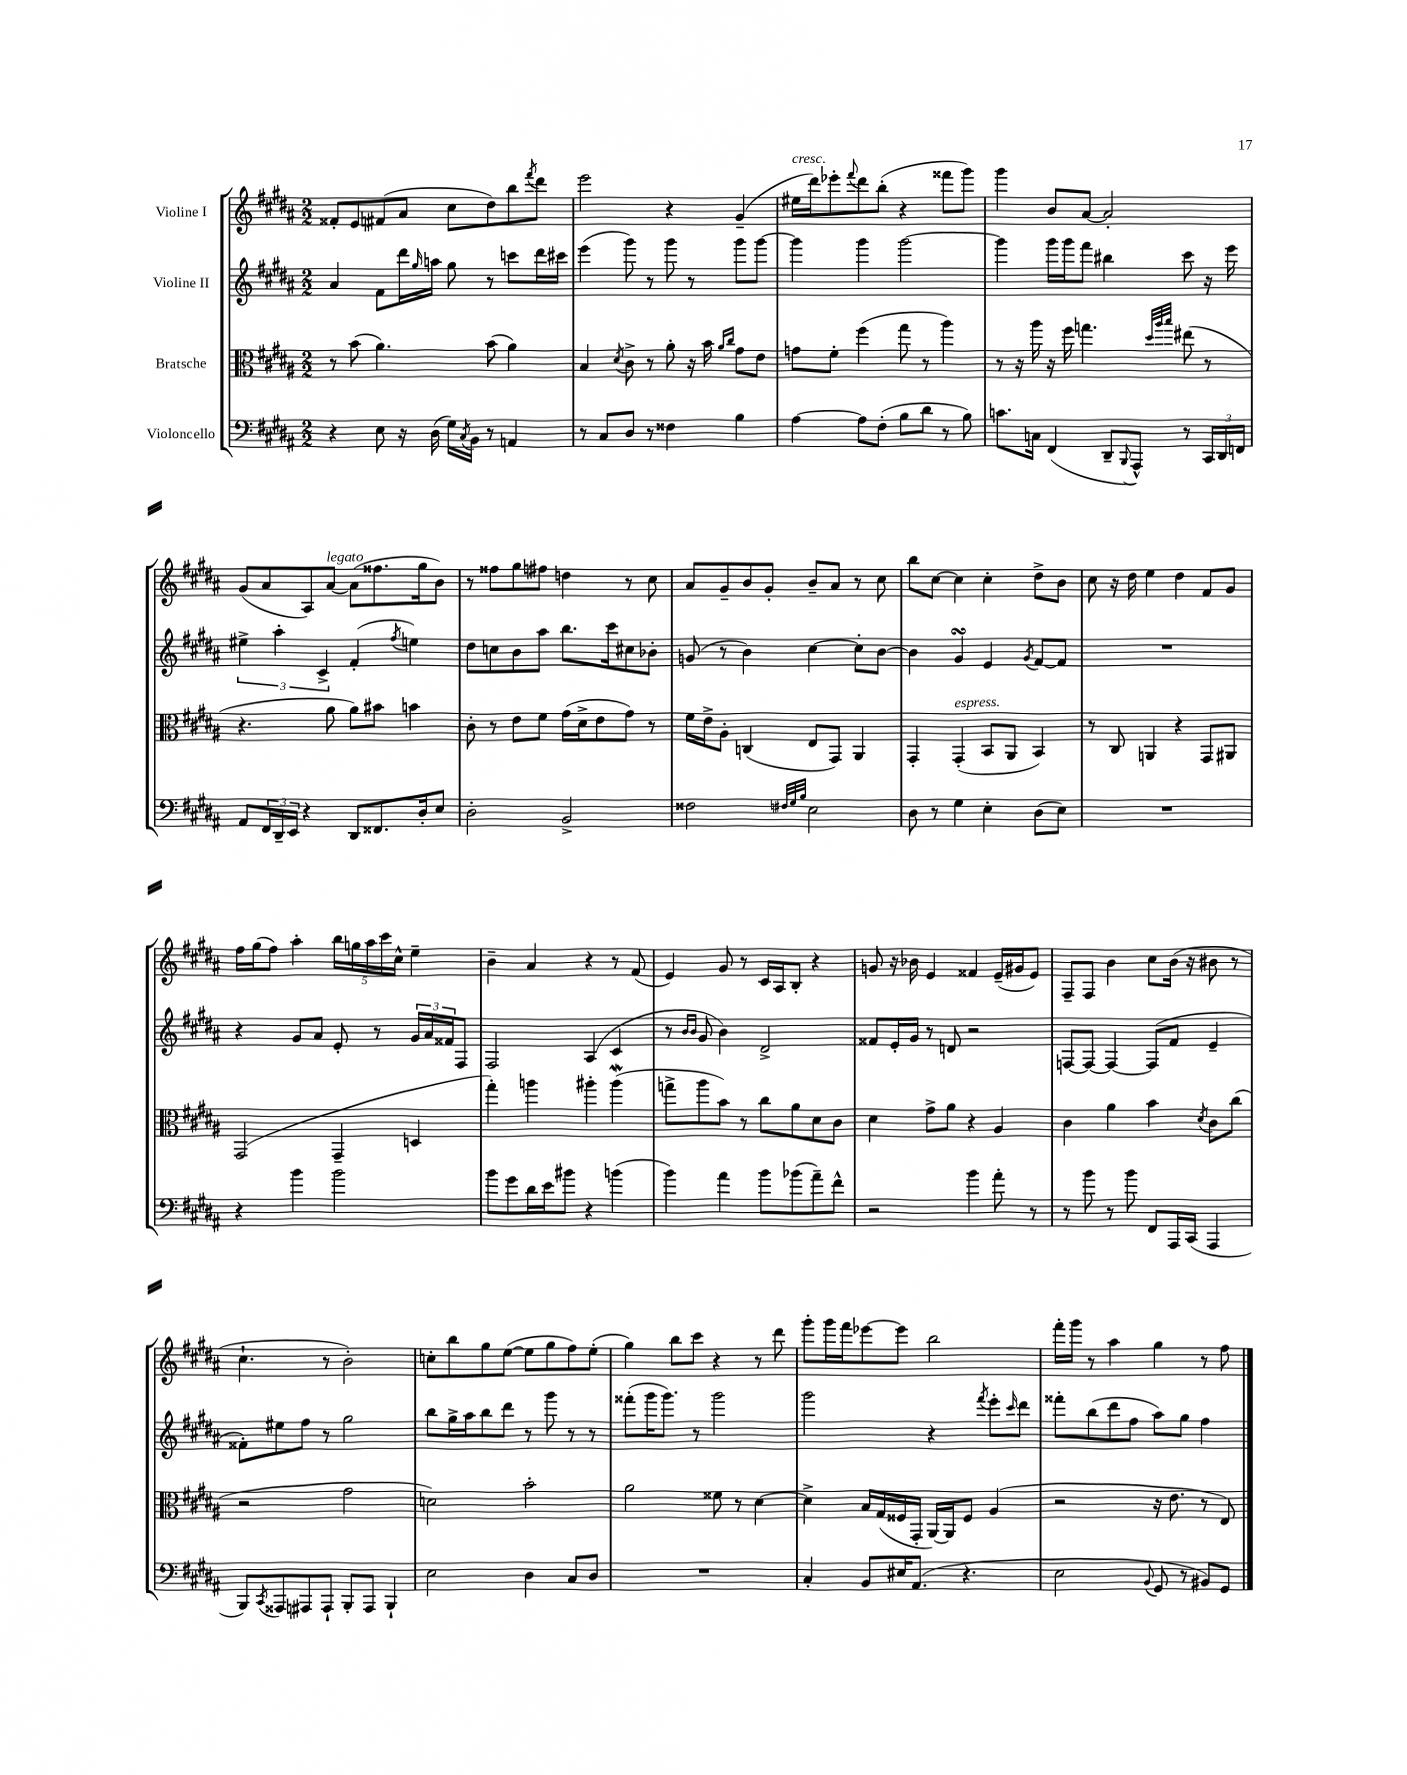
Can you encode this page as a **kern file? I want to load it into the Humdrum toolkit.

**kern	**kern	**kern	**kern
*part4	*part3	*part2	*part1
*staff4	*staff3	*staff2	*staff1
*I"Violoncello	*I"Bratsche	*I"Violine II	*I"Violine I
*clefF4	*clefC3	*clefG2	*clefG2
*k[f#c#g#d#a#]	*k[f#c#g#d#a#]	*k[f#c#g#d#a#]	*k[f#c#g#d#a#]
*M2/2	*M2/2	*M2/2	*M2/2
=1	=1	=1	=1
4r	8r	4a#/	8f##X'/L
.	(8b\	.	8e/
8E\	4.a#\)	8f#\L	(8f#X/
16r	.	16ddd#\L	8a#/J
.	.	16qqgg#/	.
(16D#\	.	16aan\JJ	.
16G#\LL)	.	8gg#\	8cc#\L
8qC#/	.	.	.
16BB\JJ	.	.	.
8r	(8b\	8r	8dd#\)
4AAn/	4a#\)	8cccn\L	8bb\
.	.	.	8qfff#/
.	.	16ddd#\L	8ddd#\J
.	.	16ccc#X\JJ	.
=2	=2	=2	=2
8r	4B/	(4eee\	2eee\
8C#/L	.	.	.
.	8qd#/	.	.
8D#/J	8c#^\	8ggg#\)	.
8r	8r	8r	.
4F##X\	8a#'\	8ggg#\	4r
.	16r	8r	.
.	16b\	.	.
.	16qqa#/LL	.	.
.	16qqcc#/JJ	.	.
4B\	8g#\L	8ggg#\L	(4g#~/
.	8e\J	[8ggg#\J	.
=3	=3	=3	=3
!	!	!	!LO:TX:a:i:t=cresc.
[4A#\	8gn\L	4ggg#\]	16ee#X\LL
.	.	.	16ddd#\J)
.	8f#'\J	.	8eee-X'\
.	.	.	8qqfff#/
8A#\L]	(4ff#\	4ggg#\	8ddd#\
(8F#'\J	.	.	(8bb'\J
8B\L	8gg#\	[2ggg#\	4r
8d#\J	8r	.	.
8r	4aa#\)	.	8fff##X\L
8B\)	.	.	8ggg#\J)
=4	=4	=4	=4
8.cn\L	8r	4ggg#\]	4ggg#\
.	16r	.	.
16Cn\Jk	16aa#\	.	.
(4FF#/	16r	16ggg#\LL	8b/L
.	16ff#\	16ggg#\J	.
.	4.ggn\	8fff#\J	[8a#/J
8DD#~/L	.	4bb#X\	2a#'/]
8qqBBB/	.	.	.
8AAA#^^/J)	.	.	.
.	32qqdd#/LLL	.	.
.	32qqaa#/	.	.
.	32qqbb/JJJ	.	.
8r	(8ee#X\	8ccc#\	.
24CC#/LL	8r	16r	.
24DD#/	.	.	.
.	.	16eee\	.
24FFn/JJ	.	.	.
!!LO:LB:g=z
=5	=5	=5	=5
8AA#/L	4.r	6ee#X^\	(8g#/L
24FF#/L	.	.	8a#/
24DD#~/	.	6aa#'\	.
24EE/JJ	.	.	.
4r	.	.	8A#/)
.	.	6c#^/	.
!	!	!	!LO:TX:a:i:t=legato
.	8a#\	.	[8a#/J
8DD#/L	8a#\L)	(4f#'/	(8a#\L]
8.FF##X/	8b#X\J	.	8.ff##X\
.	.	8qff#/	.
.	4bn\	4een\)	.
16D#'/k	.	.	16gg#\k
8E/J	.	.	8b\J)
=6	=6	=6	=6
2D#'\	8c#'\	8dd#\L	8r
.	8r	8ccn\	8ff##X\L
.	8e\L	8b\	8gg#\
.	8f#\J	8aa#\J	8ff#X\J
2BB^/	(16g#\LL	8.bb\L	4ddn\
.	16d#^\J	.	.
.	8e\	.	.
.	.	16ccc#\k	.
.	8g#\J)	8cc#X\	8r
.	8r	8b-X'\J	8cc#\
=7	=7	=7	=7
2F##X\	16f#\LL	(8gn/	8a#/L
.	16e^\J	.	.
.	8A#'\J	8r	8g#~/
.	(4Cn/	4b\)	8b/
.	.	.	8g#'/J
32qqF#X/LLL	.	.	.
32qqG#/	.	.	.
32qqB/JJJ	.	.	.
2E\	8E/L	[4cc#\	8b~/L
.	8GG#/J)	.	8a#/J
.	4AA#/	8cc#'\L]	8r
.	.	[8b\J	8cc#\
=8	=8	=8	=8
8D#\	4GG#'/	4b\]	8bb\L
8r	.	.	[8cc#\J
!	!LO:TX:a:i:t=espress.	!	!
4G#\	(4GG#'/	4g#sSSS/	4cc#\]
4E'\	8BB/L	4e/	4cc#'\
.	8AA#/J	.	.
.	.	8qg#/	.
(8D#\L	4BB/)	[8f#/L	8dd#^\L
8E\J)	.	8f#/J]	8b\J
=9	=9	=9	=9
1r	8r	1r	8cc#\
.	8C#/	.	16r
.	.	.	16dd#\
.	4AAn/	.	4ee\
.	4r	.	4dd#\
.	8GG#/L	.	8f#/L
.	8AA#X/J	.	8g#/J
!!LO:LB:g=z
=10	=10	=10	=10
4r	(2GG#/	4r	16ff#\LL
.	.	.	(16gg#\J
.	.	.	8ff#\J)
4b\	.	8g#/L	4aa#'\
.	.	8a#/J	.
2b\	4GG#~/	8e'/	20bb\LL
.	.	.	20ggn\
.	.	.	20aa#\
.	.	8r	.
.	.	.	20ccc#\
.	.	.	20cc#^^\JJ
.	4Dn/	24g#/LL	4ee~\
.	.	24a#/	.
.	.	24f##X/J	.
.	.	8F#/J	.
=11	=11	=11	=11
8b\L	4gg#'\)	2F#/	4b~\
8g#\	.	.	.
16d#\L	4aan\	.	4a#/
16e\J	.	.	.
8b#X\J	.	.	.
4r	4aa#X'\	(4A#/	4r
(4bn\	(4aa#W\	4c#/	8r
.	.	.	(8f#/
=12	=12	=12	=12
4b\)	8ggn^\L	8r	4e/)
.	.	16qqb/LL	.
.	.	16qqb/JJ	.
.	8aa#\	8g#/	.
4a#\	8b\J)	4b\)	8g#/
.	8r	.	8r
8b\L	8cc#\L	2d#^/	16c#/LL
.	.	.	16A#/J
(8b-X\	8a#\	.	8B'/J
8a#~\)	8d#\	.	4r
8f#^^\J	8c#\J	.	.
=13	=13	=13	=13
2r	4d#\	8f##X/L	8gn/
.	.	16e'/L	16r
.	.	16g#/JJ	16b-X\
.	8g#^\L	8r	4e/
.	8a#\J	8dn/	.
4b\	4r	2r	4f##X/
8a#'\	4A#/	.	(16e~/LL
.	.	.	16g#X/J
8r	.	.	8e/J)
=14	=14	=14	=14
8r	4c#\	[8Fn/L	8F#~/L
8b\	.	8F/J_	8F#/J
8r	4a#\	4F/_	4b\
8b\	.	.	.
8FF#/L	4b\	(8F/L]	8cc#\L
16AAA#/L	.	8f#/J	(16b\Jk
(16CC#/JJ	.	.	16r
.	8qd#/	.	.
4AAA#/	8c#\L	4e~/	8b#X\
.	(8cc#\J	.	8r
!!LO:LB:g=z
=15	=15	=15	=15
8BBB/L)	2r	8f##X'\L)	4.cc#`\
8qCC#/	.	.	.
8AAA##X/	.	8ee#X\	.
8AAA#X/	.	8ff#\J	.
8AAA#`/J	.	8r	8r
8BBB'/L	2g#\	2gg#\	2b'\)
8AAA#/J	.	.	.
4BBB`/	.	.	.
=16	=16	=16	=16
2E\	2dn\)	8bb\L	8ccn'\L
.	.	16gg#^\L	8bb\
.	.	16aa#\J	.
.	.	8bb\	8gg#\
.	.	8ddd#\J	([8ee\J
4D#\	2b'\	8r	8ee\L]
.	.	8ggg#\	8gg#\
8C#/L	.	8r	8ff#\)
8D#/J	.	8r	(8ee'\J
=17	=17	=17	=17
1r	2a#\	(8fff##X'\L	4gg#\)
.	.	16ggg#\K	.
.	.	8.ggg#\J)	.
.	.	.	8bb\L
.	.	8r	8ccc#\J
.	8f##X\	2ggg#\	4r
.	8r	.	.
.	[4d#\	.	8r
.	.	.	8ddd#\
=18	=18	=18	=18
4C#'/	4d#^\]	2ggg#\	8ggg#'\L
.	.	.	16ggg#\L
.	.	.	16fff#\J
8BB/L	16B/LL	.	[8eee-X\
.	(16G#/	.	.
16E#X/K	16F##X/	.	8eee-\J]
(8.AA#/J	16GG#'/JJ	.	.
.	[16AA#/LL)	4r	2bb\
.	16AA#/J]	.	.
4.r	8F##/J	.	.
.	.	8qfff#/	.
.	(4A#/	8eee'\L	.
.	.	16qqccc#/	.
.	.	8ddd#\J	.
=19	=19	=19	=19
2E\	2r	8fff##X'\L	16fff#'\LL
.	.	.	16ggg#\JJ
.	.	(8bb\	8r
.	.	8ddd#\	4aa#\
.	.	8ff#\J	.
8qqBB/	.	.	.
8GG#/	16r	8aa#\L)	4gg#\
.	8.e\	.	.
8r	.	8gg#\J	.
8BB#X/L)	8r	4ff#\	8r
8GG#/J	8E/)	.	8ff#\
==	==	==	==
*-	*-	*-	*-
